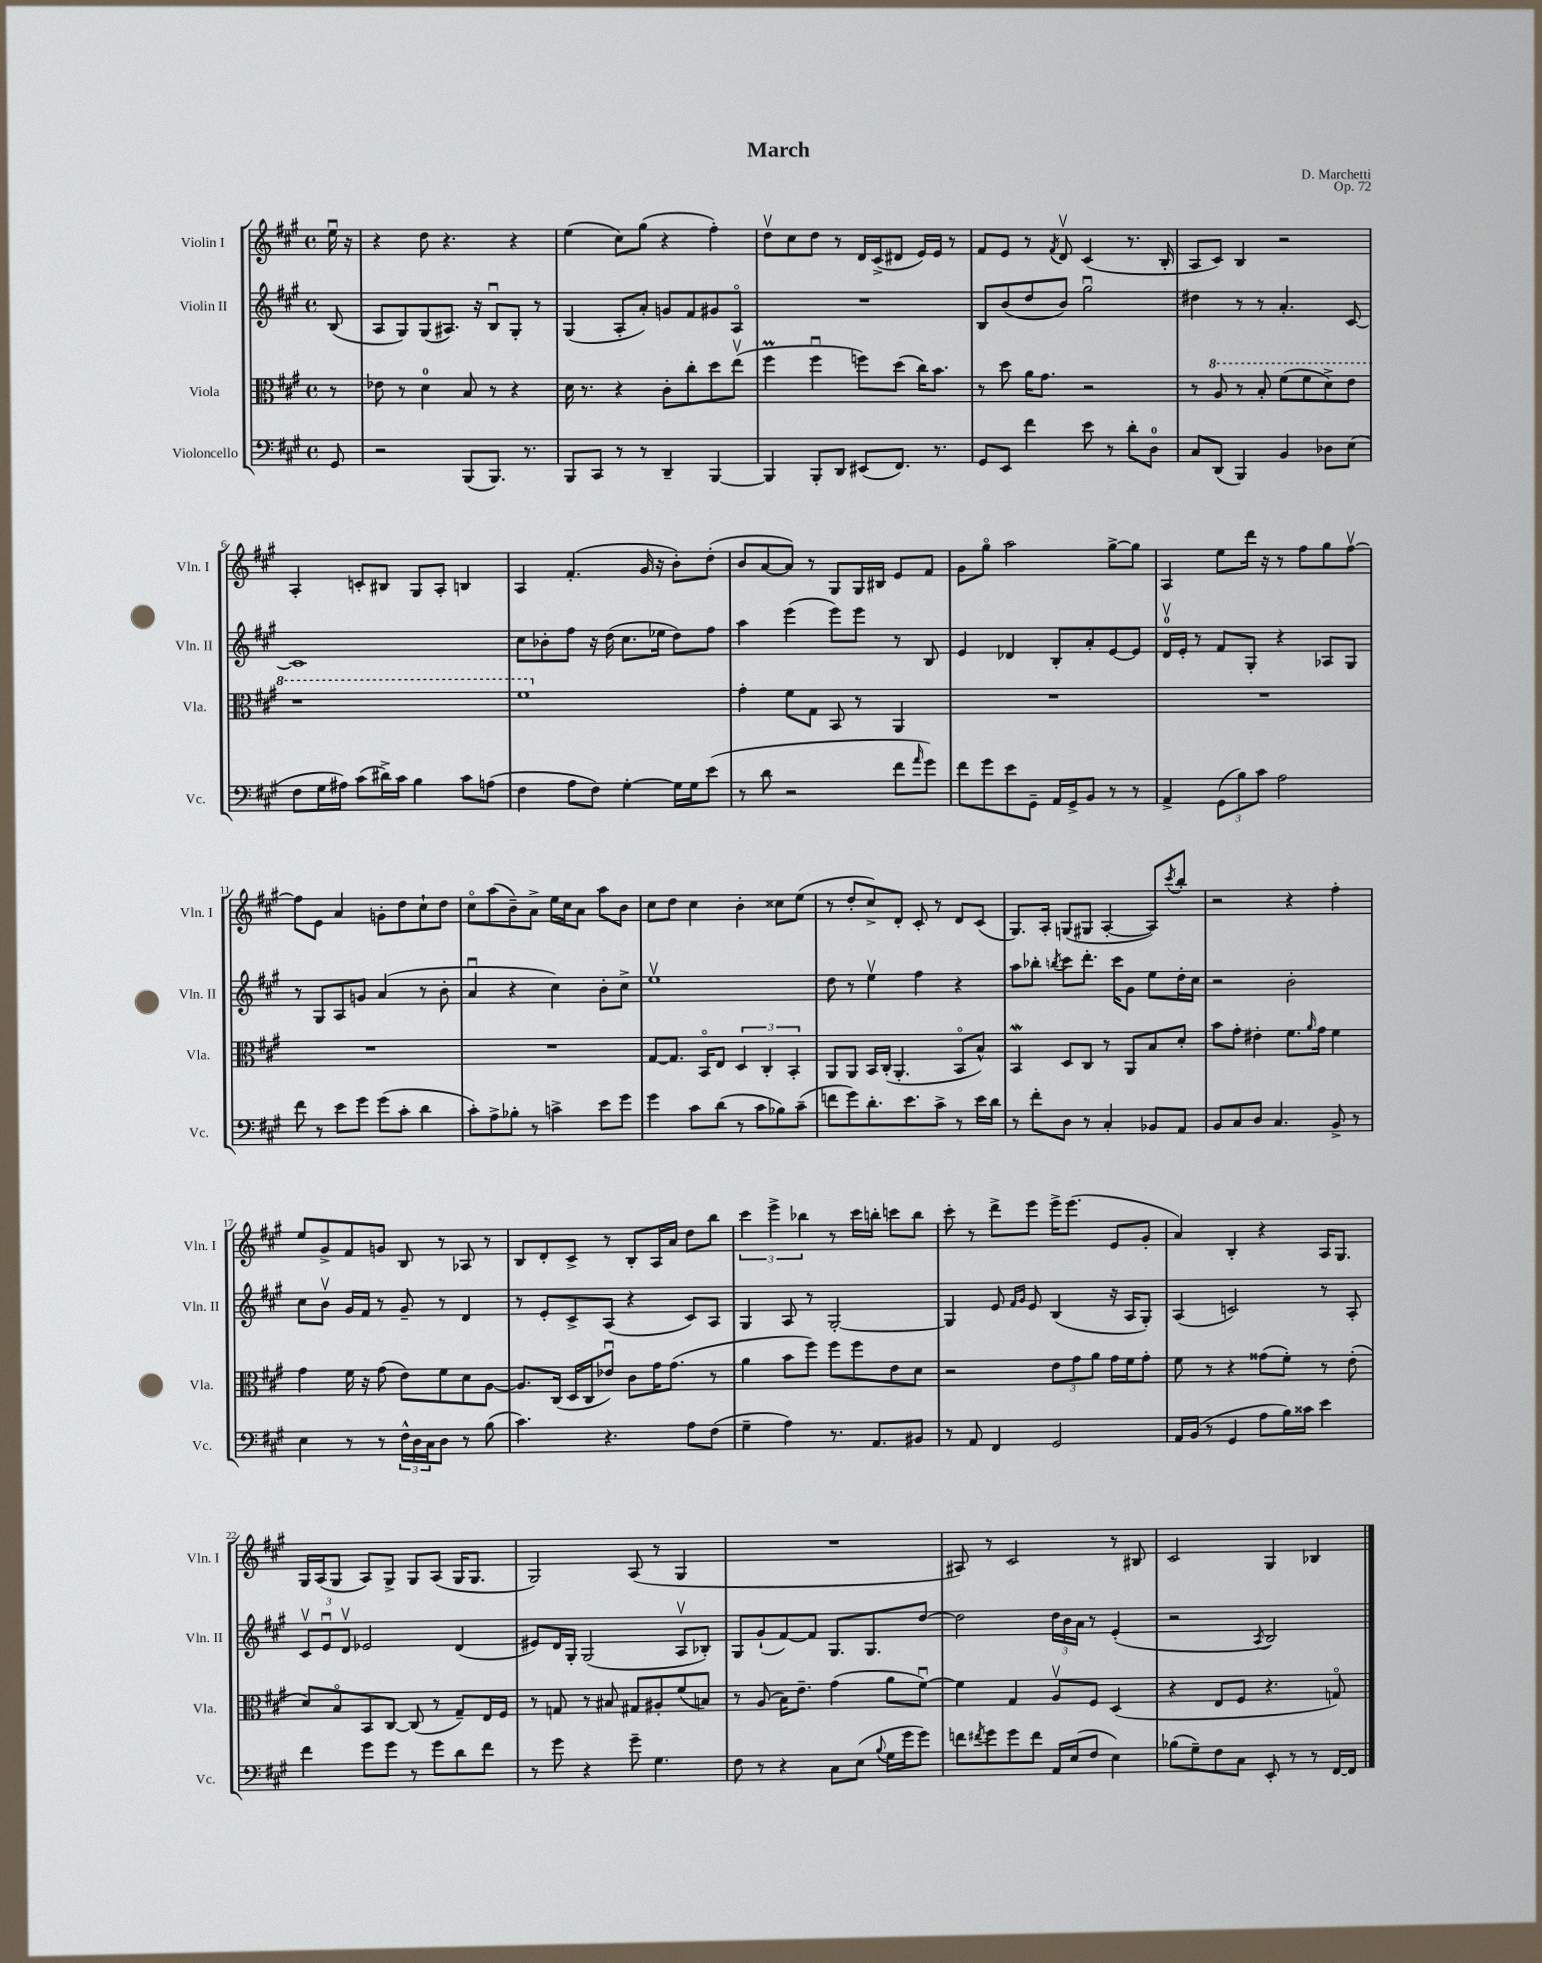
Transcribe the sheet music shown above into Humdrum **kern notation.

**kern	**kern	**kern	**kern
*part4	*part3	*part2	*part1
*staff4	*staff3	*staff2	*staff1
*I"Violoncello	*I"Viola	*I"Violin II	*I"Violin I
*I'Vc.	*I'Vla.	*I'Vln. II	*I'Vln. I
*clefF4	*clefC3	*clefG2	*clefG2
*k[f#c#g#]	*k[f#c#g#]	*k[f#c#g#]	*k[f#c#g#]
*M4/4	*M4/4	*M4/4	*M4/4
*met(c)	*met(c)	*met(c)	*met(c)
=	=	=	=
8GG#/	8r	(8B/	16eeu\
.	.	.	16r
=1	=1	=1	=1
2r	8e-X\	8A/L	4r
.	8r	8G#/)	.
.	4d\	(8G#/	8dd\
.	.	8.A#X/J)	4.r
(8BBB/L	8B/	.	.
.	.	16r	.
8.BBB/J)	8r	8Bu/L	.
.	4r	8G#'/J	4r
8.r	.	.	.
.	.	8r	.
=2	=2	=2	=2
8BBB/L	16d\	(4G#/	(4ee\
.	8.r	.	.
8CC#/J	.	.	.
8r	4r	8A'/L	8cc#\L)
8r	.	8a'/J)	(8gg#\J
4DD~/	8c#'\L	8gn/L	4r
.	8cc#'\	8f#/	.
[4BBB/	8dd\	8g#X/	4ff#'\)
.	(8eev\J	8A/J	.
=3	=3	=3	=3
4BBB/]	4ff#M\	1r	8ddv\L
.	.	.	8cc#\
8BBB'/L	4ff#u\	.	8dd\J
8DD/J	.	.	8r
(8EE#X/L	8ffn\L)	.	16d/LL
.	.	.	(16c#^/J
8.FF#/J)	(8dd\J	.	8d#X/J
.	16cc#\KL)	.	16e/LL)
8.r	8.b\J	.	16e/JJ
.	.	.	8r
=4	=4	=4	=4
8GG#/L	8r	8B/L	8f#/L
8EE/J	8dd\	(8b/	8e/J
4f#\	16a\KL	8dd/	8r
.	8.g#\J	.	.
.	.	.	8qf#/
.	.	8b/J)	8dv/
8e\	2r	2gg#u\	(4c#/
8r	.	.	.
8d'\L	.	.	8.r
8D\J	.	.	.
.	.	.	16B'/
=5	=5	=5	=5
8C#/L	8r	4dd#X\	8A/L
*	*8va	*	*
(8DD/J	8a/	.	8c#/J)
4BBB/)	8r	8r	4B/
.	8b'/	8r	.
4BB/	(8ff#\L	4.a'/	2r
.	8ff#\	.	.
8D-X\L	8dd^\)	.	.
(8E\J	8ee\J	[8c#/	.
!!LO:LB:g=z
=6	=6	=6	=6
8F#\L	1r	1c#]	4A'/
16G#\L	.	.	.
16A#X\JJ)	.	.	.
(8c#\L	.	.	8cn'/L
16d#X^\L)	.	.	8B#X/J
16c#\JJ	.	.	.
4B\	.	.	8G#/L
.	.	.	8A'/J
8c#\L	.	.	4Bn/
(8An\J	.	.	.
=7	=7	=7	=7
4F#\	1ff#	8cc#\L	4A/
.	.	8b-X'\	.
8A\L	.	8ff#\J	(4.f#'/
8F#\J)	.	16r	.
.	.	(16dd\	.
[4G#'\	.	8.cc#\L	.
.	.	.	16g#/
.	.	16ee-X\Jk	16r
16G#\LL]	.	8dd\L)	8b'\L)
16G#\J	.	.	.
(8e\J	.	8ff#\J	(8dd'\J
=8	=8	=8	=8
*	*X8va	*	*
8r	4g#'\	4aa\	8b/L
8d\	.	.	[8a/
2r	8f#\L	(4eee\	8a/J])
.	8G#\J	.	8r
.	8BB/	8eee\L)	8G#/L
.	8r	8eee\J	16G#/L
.	.	.	16B#X/JJ
8f#\L	4AA/	8r	8e/L
16qqa/	.	.	.
8g#\J)	.	8B/	8f#/J
=9	=9	=9	=9
8f#\L	1r	4e/	8g#\L
8g#\	.	.	8gg#\J
8e\	.	4d-X/	2aa\
8GG#~\J	.	.	.
16AA/LL	.	8B'/L	.
16GG#^/J	.	.	.
8BB/J	.	8a'/	.
8r	.	[8e/	[8gg#^\L
8r	.	8e/J]	8gg#\J]
=10	=10	=10	=10
4AA^/	1r	16dv/LL	4A/
.	.	16e'/JJ	.
.	.	8r	.
(12GG#\L	.	8f#/L	8ee\L
12B\)	.	.	.
.	.	8G#'/J	16ddd\Jk
12c#\J	.	.	.
.	.	.	16r
2A\	.	4r	8r
.	.	.	8ff#\L
.	.	8A-X/L	8gg#\
.	.	8G#/J	[8ff#v\J
!!LO:LB:g=z
=11	=11	=11	=11
8f#\	1r	8r	8ff#\L]
8r	.	8G#/L	8e\J
8e\L	.	8A/	4a/
8g#\J	.	8gn/J	.
(8g#\L	.	(4a/	8gn'\L
8c#'\J	.	.	8dd\
4d\	.	8r	8cc#`\
.	.	8b'\	8dd\J
=12	=12	=12	=12
8c#'\L)	1r	4au/	8cc#\L
8A^\	.	.	(8aa\
8B-X'\J	.	4r	8b~\)
8r	.	.	8a^\J
4cn^\	.	4cc#\)	16ee\LL
.	.	.	16cc#\J
.	.	.	8a\J
8e\L	.	8b'\L	8aa\L
8g#\J	.	8cc#^\J	8b\J
=13	=13	=13	=13
4g#\	[8G#/L	1eev	8cc#\L
.	8.G#/J]	.	8dd\J
8c#\L	.	.	4cc#\
.	16BB/KL	.	.
(8d\J	8E/J	.	.
8r	6D/	.	4b'\
8c#\L	.	.	.
.	6C#'/	.	.
8B-X\)	.	.	8cc##X\L
.	6BB'/	.	.
(8c#~\J	.	.	(8ee\J
=14	=14	=14	=14
8fn\L	8AA/L	8dd\	8r
8g#\)	8AA/J	8r	8dd'/L
8.d'\	16BB/LL	4eev\	8cc#^/)
.	(16C#'/JJ	.	.
.	4.AA'/	.	8d'/J
8.e\	.	.	.
.	.	4ff#\	8c#'/
8c#^\J	.	.	8r
8r	8BB/L	4r	8d/L
16e\LL	8B^^/J)	.	(8c#/J
16d\JJ	.	.	.
=15	=15	=15	=15
8r	4BBW/	8aa\L	8.G#/L)
8f#'\L	.	8bb-X'\J	.
.	.	.	16A'/Jk
.	.	8qbbn/	.
8D\J	8D/L	8ccc#\L	(8Gn/L
8r	8C#/J	8.ddd'\J	8G#X/J
4C#'/	8r	.	[4A'/
.	.	16ccc#\KL	.
.	8AA/L	8g#\J	.
8BB-X/L	8B/	8ee\L	8A/L])
.	.	.	8qccc#/
8AA/J	8d'/J	16dd'\L	8bb'/J
.	.	16cc#\JJ	.
=16	=16	=16	=16
8BB/L	8b\L	2r	2r
8C#/	8g#'\J	.	.
8D/J	4e#X'\	.	.
4.C#/	.	.	.
.	8.f#\L	2b'\	4r
.	16qqa/	.	.
.	16g#\Jk	.	.
8BB^/	4f#\	.	4ff#'\
8r	.	.	.
!!LO:LB:g=z
=17	=17	=17	=17
4E\	4g#\	8cc#\L	8ee/L
.	.	8bv\J	8g#^/
8r	16f#\	16g#/LL	8f#/
.	16r	16f#/JJ	.
8r	(8g#\	8r	8gn/J
24F#^^\LL	8e\L)	8g#~/	8B/
24D\	.	.	.
24C#\J	.	.	.
8D\J	8f#\	8r	8r
8r	8d\	4d/	8A-X/
(8B\	[8A\J	.	8r
=18	=18	=18	=18
4.c#\)	8.A/L]	8r	8B/L
.	.	8e'/L	8d'/
.	(16C#/Jk	.	.
.	16D/LL	8c#^/	8c#^/J
.	16C#/J	.	.
4.r	8e-Xu/J)	(8A/J	8r
.	8c#\L	4r	8B'/L
.	16g#\K	.	16A/L
.	(8.g#\J	.	16a/JJ
8A\L	.	8c#/L)	8dd\L
(8F#\J	8r	8A/J	8bb\J
=19	=19	=19	=19
4G#~\	4a\	4G#/	6ccc#\
.	.	.	6eee^\
4A\)	8b\L	8A/	.
.	.	.	6bb-X\
.	8ff#\J)	8r	.
8.r	8ff#\L	[2G#'/	8r
.	8ff#\	.	16ccc#\LL
8.AA/L	.	.	16bbn'\JJ
.	8e\	.	8cccn\L
8BB#X/J	8d\J	.	8bb\J
=20	=20	=20	=20
8r	2r	4G#/]	8ccc#'\
8AA/	.	.	8r
4FF#/	.	8e/	8ddd^\L
.	.	16qqf#/LL	.
.	.	16qqg#/JJ	.
.	.	8e/	8eee\J
2GG#/	12e\L	(4B/	16eee^\KL
.	.	.	(8.eee\J
.	12g#\	.	.
.	12a\J	.	.
.	16g#\LL	16r	8e/L
.	16f#\J	16A/KL	.
.	8g#'\J	8G#'/J)	8g#'/J
=21	=21	=21	=21
16AA/LL	8f#\	(4A/	4a/)
(16BB/JJ	.	.	.
8r	8r	.	.
4GG#/	4r	2cn/)	4B'/
8A\L	(8g##X\L	.	4r
16B\L)	8f#'\J)	.	.
16c##X\JJ	.	.	.
4e\	8r	8r	16A/KL
.	.	.	8.G#/J
.	(8e'\	8A'/	.
!!LO:LB:g=z
=22	=22	=22	=22
4f#\	8d/L)	12c#v/L	16G#/LL
.	.	.	(16A/J
.	.	12eu/	.
.	8B/	.	8G#/J
.	.	12dv/J	.
8g#\L	8BB/	2e-X/	8A/L)
8g#\J	[8C#/J	.	8G#^/J
8r	(8C#/]	.	8G#/L
8g#\L	8r	.	(8A/J
8d\	8G#~/L)	(4d/	16G#/KL
.	.	.	8.G#/J
8f#\J	16E/L	.	.
.	16F#/JJ	.	.
=23	=23	=23	=23
8r	8r	8e#X/L)	2G#/)
8g#\	8Gn/	16d/L	.
.	.	16G#'/JJ	.
4r	8r	(2G#/	.
.	8B#X/	.	.
8g#~\	8G#X/L	.	(8A/
4.G#\	8A#X'/	.	8r
.	(8f#/	8Av/L	4G#/
.	8Bn/J)	8B-X'/J)	.
=24	=24	=24	=24
8F#\	8r	8G#/L	1r
8r	(8A/	(8g#`/	.
4r	16B\KL)	[8f#/)	.
.	8.e~\J	.	.
.	.	8f#/J]	.
8C#\L	(4g#\	8.G#/L	.
(8E\J	.	.	.
.	.	8.G#/	.
8qqB/	.	.	.
16G#\LL	8a\L	.	.
16g#\J	.	.	.
8g#\J)	[8f#u\J)	[8dd/J	.
=25	=25	=25	=25
8fn\L	4f#\]	2dd\]	8A#X/)
8qf#X/	.	.	.
8g#\	.	.	8r
8g#\	4G#/	.	2c#/
8f#\J	.	.	.
16AA/LL	8Av/L	24dd\LL	.
.	.	24b\	.
(16E/J	.	.	.
.	.	24a\JJ	.
8F#/J	8F#/J	8r	.
4E\)	(4D/	(4e'/	8r
.	.	.	8B#X/
=26	=26	=26	=26
(8B-X\L	4r	2r	2c#/
8G#~\)	.	.	.
8F#\	8E/L	.	.
8C#\J	8F#/J	.	.
.	.	8qA/	.
8EE'/	4.r	2B/)	4G#/
8r	.	.	.
8r	.	.	4B-X/
[16FF#/LL	8Gn/)	.	.
16FF#/JJ]	.	.	.
==	==	==	==
*-	*-	*-	*-
